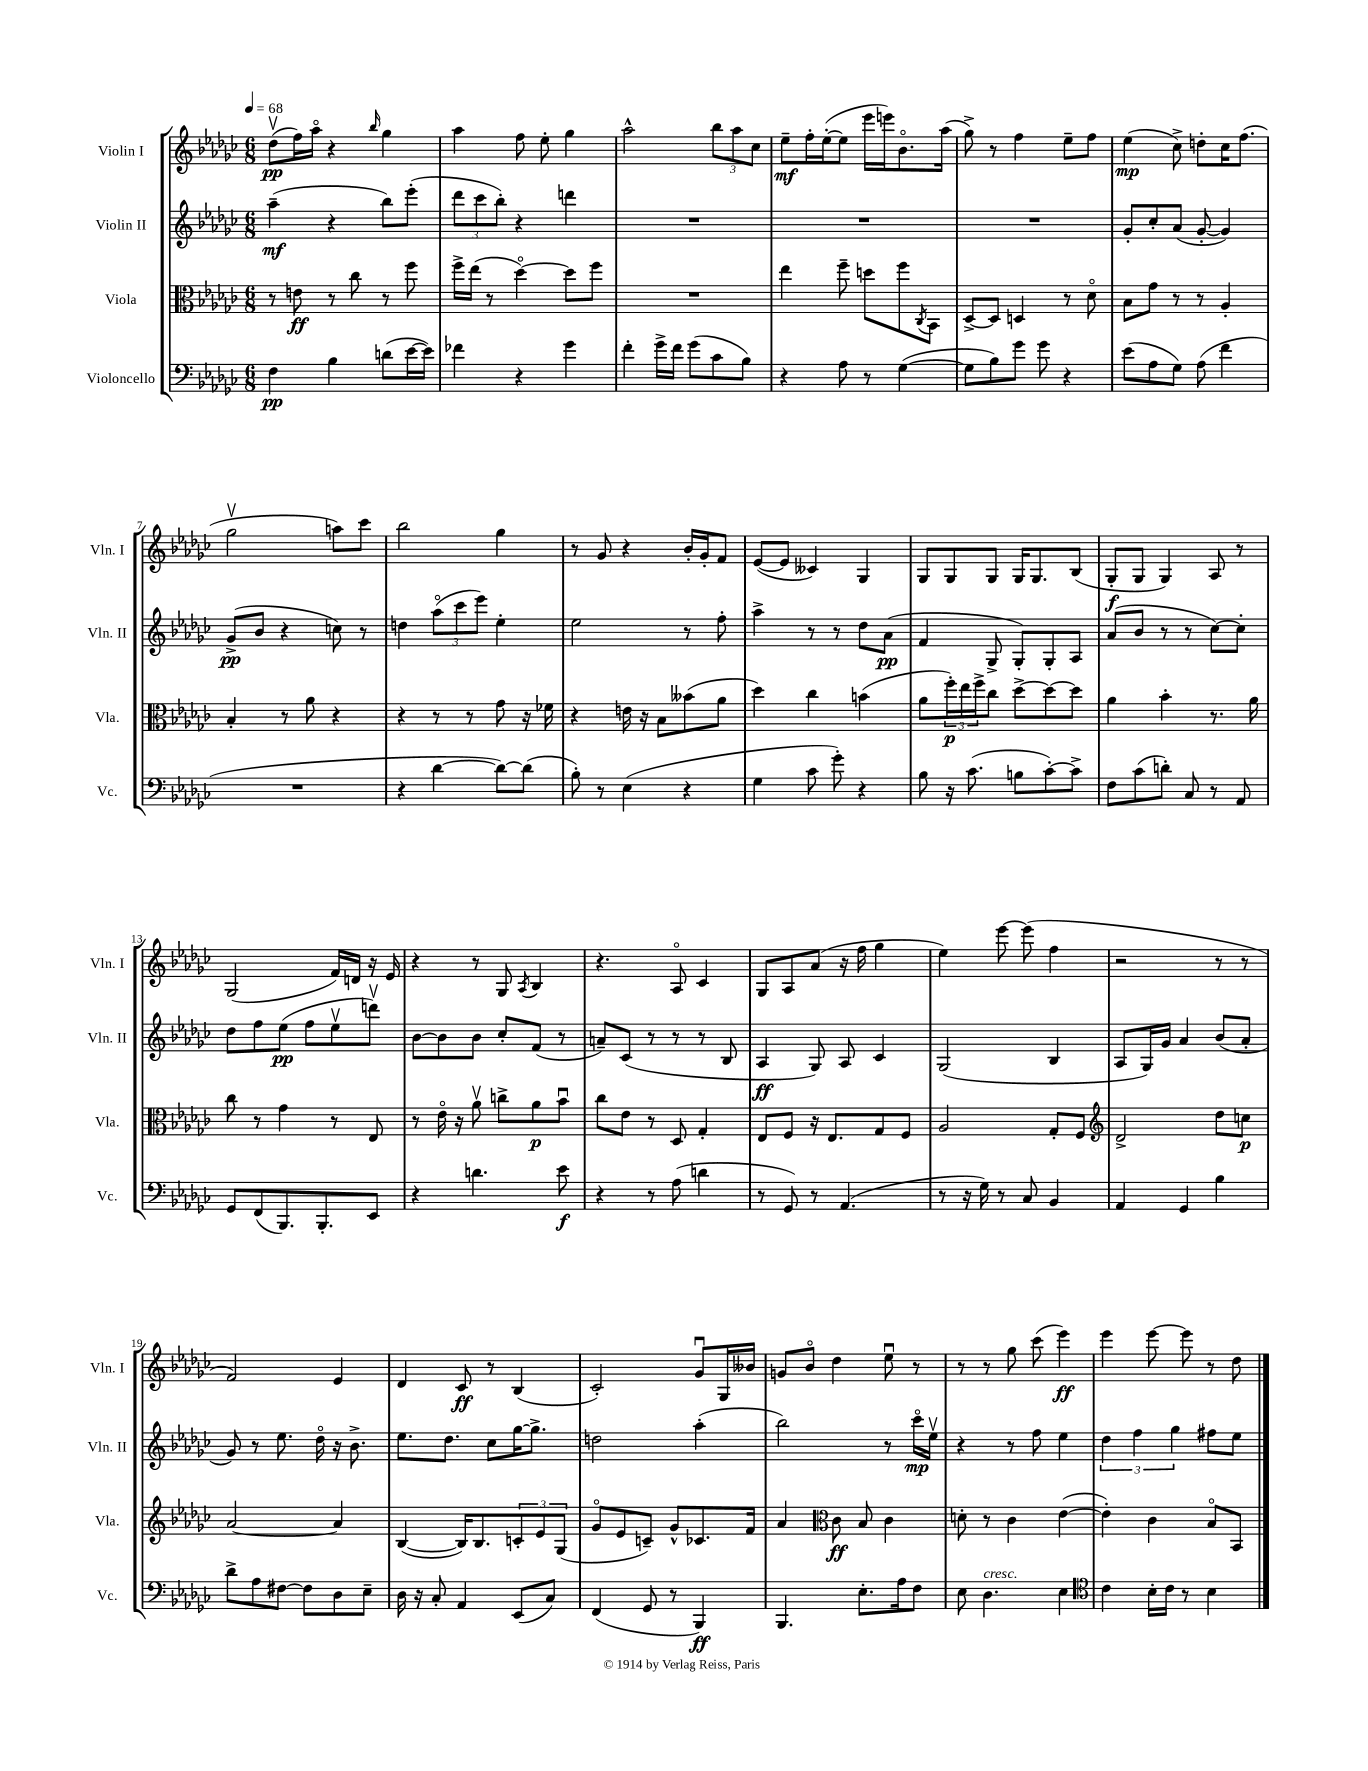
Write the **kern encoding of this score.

**kern	**kern	**kern	**kern
*staff4	*staff3	*staff2	*staff1
*clefF4	*clefC3	*clefG2	*clefG2
*k[b-e-a-d-g-c-]	*k[b-e-a-d-g-c-]	*k[b-e-a-d-g-c-]	*k[b-e-a-d-g-c-]
*M6/8	*M6/8	*M6/8	*M6/8
*MM68	*MM68	*MM68	*MM68
4F\	8r	(4aa-~\	(8dd-v\L
.	8e\	.	16ff\L)
.	.	.	16aa-o\JJ
4B-\	8r	4r	4r
.	8cc-\	.	.
.	.	.	16qqbb-/
(8d\L	8r	8bb-\L)	4gg-\
[16e-\L	8ff\	(8eee-'\J	.
16e-\]JJ)	.	.	.
=	=	=	=
4f-\	16ff^\LL	12ddd-\L	4aa-\
.	(16ee-\JJ	.	.
.	.	12ccc-\	.
.	8r	.	.
.	.	12bb-'\J)	.
4r	[4dd-o\)	4r	8ff\
.	.	.	8ee-'\
4g-\	8dd-\]L	4ddd\	4gg-\
.	8ff\J	.	.
=	=	=	=
4f'\	2.r	2.r	2aa-^^\
16g-^\LL	.	.	.
16f\JJ	.	.	.
(8g-\L	.	.	.
8c-\	.	.	12bb-\L
.	.	.	12aa-\
8B-\J)	.	.	.
.	.	.	12cc-\J
=	=	=	=
4r	4ee-\	2.r	8ee-~\L
.	.	.	16ff'\L
.	.	.	([16ee-'\J
8A-\	8ff~\	.	8ee-\]J
8r	8dd\L	.	16eee-\LL
.	.	.	16eee\J)
([4G-\	8ff\	.	8.b-o\
.	8qC-/	.	.
.	8BB-\J	.	.
.	.	.	(16aa-\Jk
=	=	=	=
8G-\]L	[8D-^/L	2.r	8gg-^\)
8B-\)	8D-/]J	.	8r
8g-\J	4D/	.	4ff\
8g-\	.	.	.
4r	8r	.	8ee-~\L
.	8d-o\	.	8ff\J
=	=	=	=
(8e-\L	8B-\L	8g-'/L	(4ee-\
8A-\	8g-\J	8cc-'/	.
8G-\J)	8r	(8a-/J	8cc-^\)
(8A-\	8r	[8g-'/	8dd'\L
4f\	4A-'/	4g-/])	16cc-\K
.	.	.	(8.ff\J
=	=	=	=
2.r	4B-'/	(8g-^/L	2gg-v\
.	.	8b-/J	.
.	8r	4r	.
.	8a-\	.	.
.	4r	8cc\)	8aa\L)
.	.	8r	8ccc-\J
=	=	=	=
4r	4r	4dd\	2bb-\
[4d-\	8r	(12aa-o\L	.
.	.	12ccc-\	.
.	8r	.	.
.	.	12eee-\J)	.
8d-\_L)	8g-\	4ee-'\	4gg-\
(8d-\]J	16r	.	.
.	16f-\	.	.
=	=	=	=
8B-'\)	4r	2ee-\	8r
8r	.	.	8g-/
(4E-\	16e\	.	4r
.	16r	.	.
.	8B-\L	.	.
4r	(8b--\	8r	16b-'/LL
.	.	.	16g-'/J
.	8a-\J	8ff'\	8f/J
=	=	=	=
4G-\	4dd-\)	4aa-^\	([8e-/L
.	.	.	8e-/]J
8c-\	4cc-\	8r	4c--/)
8g-'\)	.	8r	.
4r	(4b\	8dd-\L	4G-/
.	.	(8a-\J	.
=	=	=	=
8B-\	8a-\L	4f/	8G-/L
16r	24ff'\L)	.	8G-/
.	24ee-\	.	.
(8.c-\	.	.	.
.	24ff^\J	.	.
.	8cc-\J	8G-^/	8G-/J
8B\L	[8dd-^\L	8G-'/L)	16G-/LK
.	.	.	8.G-/
[8c-'\)	8dd-\_	8G-'/	.
8c-^\]J	8dd-\]J	8A-/J	(8B-/J
=	=	=	=
8F\L	4a-\	(8a-/L	8G-'/L
(8c-\	.	8b-/J	8G-/J
8d'\J)	4b-'\	8r	4G-/)
8C-/	.	8r	.
8r	8.r	[8cc-\L)	8A-/
8AA-/	.	8cc-'\]J	8r
.	16a-\	.	.
=	=	=	=
8GG-/L	8cc-\	8dd-\L	(2G-/
(8FF/	8r	8ff\	.
8.BBB-/)	4g-\	(8ee-\J	.
.	.	8ff\L	.
8.BBB-'/	.	.	.
.	8r	8ee-v\	16f/LL)
.	.	.	16d/JJ
8EE-/J	8E-/	8dddv\J)	16r
.	.	.	16e-/
=	=	=	=
4r	8r	[8b-\L	4r
.	16e-o\	8b-\]	.
.	16r	.	.
4.d\	8a-v\	8b-\J	8r
.	8cc^\L	8cc-'/L	8G-/
.	.	.	8qA-/
.	8a-\	(8f/J	4B-/
8e-\	8b-u\J	8r	.
=	=	=	=
4r	8cc-\L	8a~/L)	4.r
.	8e-\J	(8c-/J	.
8r	8r	8r	.
(8A-\	8D-/	8r	8A-o/
4d\	4G-'/	8r	4c-/
.	.	8B-/	.
=	=	=	=
8r	8E-/L	4A-/	8G-/L
8GG-/)	8F/J	.	8A-/
8r	16r	8G-/)	(8a-/J
.	8.E-/L	.	.
(4.AA-/	.	8A-/	16r
.	.	.	16ff\
.	8G-/	4c-/	4gg-\
.	8F/J	.	.
=	=	=	=
8r	2A-/	(2G-/	4ee-\)
16r	.	.	.
16G-\)	.	.	.
8r	.	.	[8eee-\
8C-/	.	.	(8eee-\]
4BB-/	8G-'/L	4B-/	4ff\
.	8F/J	.	.
=	=	=	=
*	*clefG2	*	*
4AA-/	2d-^/	8A-/L	2r
.	.	16G-/L)	.
.	.	16g-/JJ	.
4GG-/	.	4a-/	.
4B-\	8dd-\L	(8b-/L	8r
.	8cc\J	8a-'/J	8r
=	=	=	=
8d-^\L	[2a-/	8g-/)	2f/)
8A-\	.	8r	.
[8F#\J	.	8.ee-\	.
8F#\]L	.	.	.
.	.	16dd-o\	.
8D-\	4a-/]	16r	4e-/
.	.	8.b-^\	.
8E-~\J	.	.	.
=	=	=	=
16D-\	([4B-/	8.ee-\L	4d-/
16r	.	.	.
8C-'/	.	.	.
.	.	8.dd-\J	.
4AA-/	16B-/]LK)	.	8c-/
.	8.B-/	.	.
.	.	8cc-\L	8r
(8EE-/L	12c'/	[16gg-\K	(4B-/
.	.	8.gg-^\]J	.
.	12e-/	.	.
8C-/J)	.	.	.
.	(12G-/J	.	.
=	=	=	=
(4FF/	8g-o/L	2dd\	2c-'/)
.	8e-/	.	.
8GG-/	8c~/J)	.	.
8r	8g-^^/L	.	.
4BBB-/)	8.c-/	(4aa-'\	8g-u/L
.	.	.	16G-/L
.	16f/Jk	.	16b--/JJ
=	=	=	=
4.BBB-/	4a-/	2bb-\)	8g/L
.	.	.	8b-o/J
*	*clefC3	*	*
.	8c-\	.	4dd-\
8.E-'\L	8B-/	.	.
.	4c-\	8r	8ee-u\
16A-\k	.	.	.
8F\J	.	16ccc-o\LL	8r
.	.	16ee-v\JJ	.
=	=	=	=
8E-\	8d'\	4r	8r
4.D-\	8r	.	8r
.	4c-\	8r	8gg-\
.	.	8ff\	(8ccc-\
4E-\	([4e-\	4ee-\	4eee-\)
=	=	=	=
*clefC4	*	*	*
4c-\	4e-'\])	6dd-\	4eee-\
.	.	6ff\	.
16B-'\LL	4c-\	.	[8eee-\
16c-\JJ	.	.	.
.	.	6gg-\	.
8r	.	.	8eee-\]
4B-\	8B-o/L	8ff#\L	8r
.	8BB-/J	8ee-\J	8dd-\
==	==	==	==
*-	*-	*-	*-
